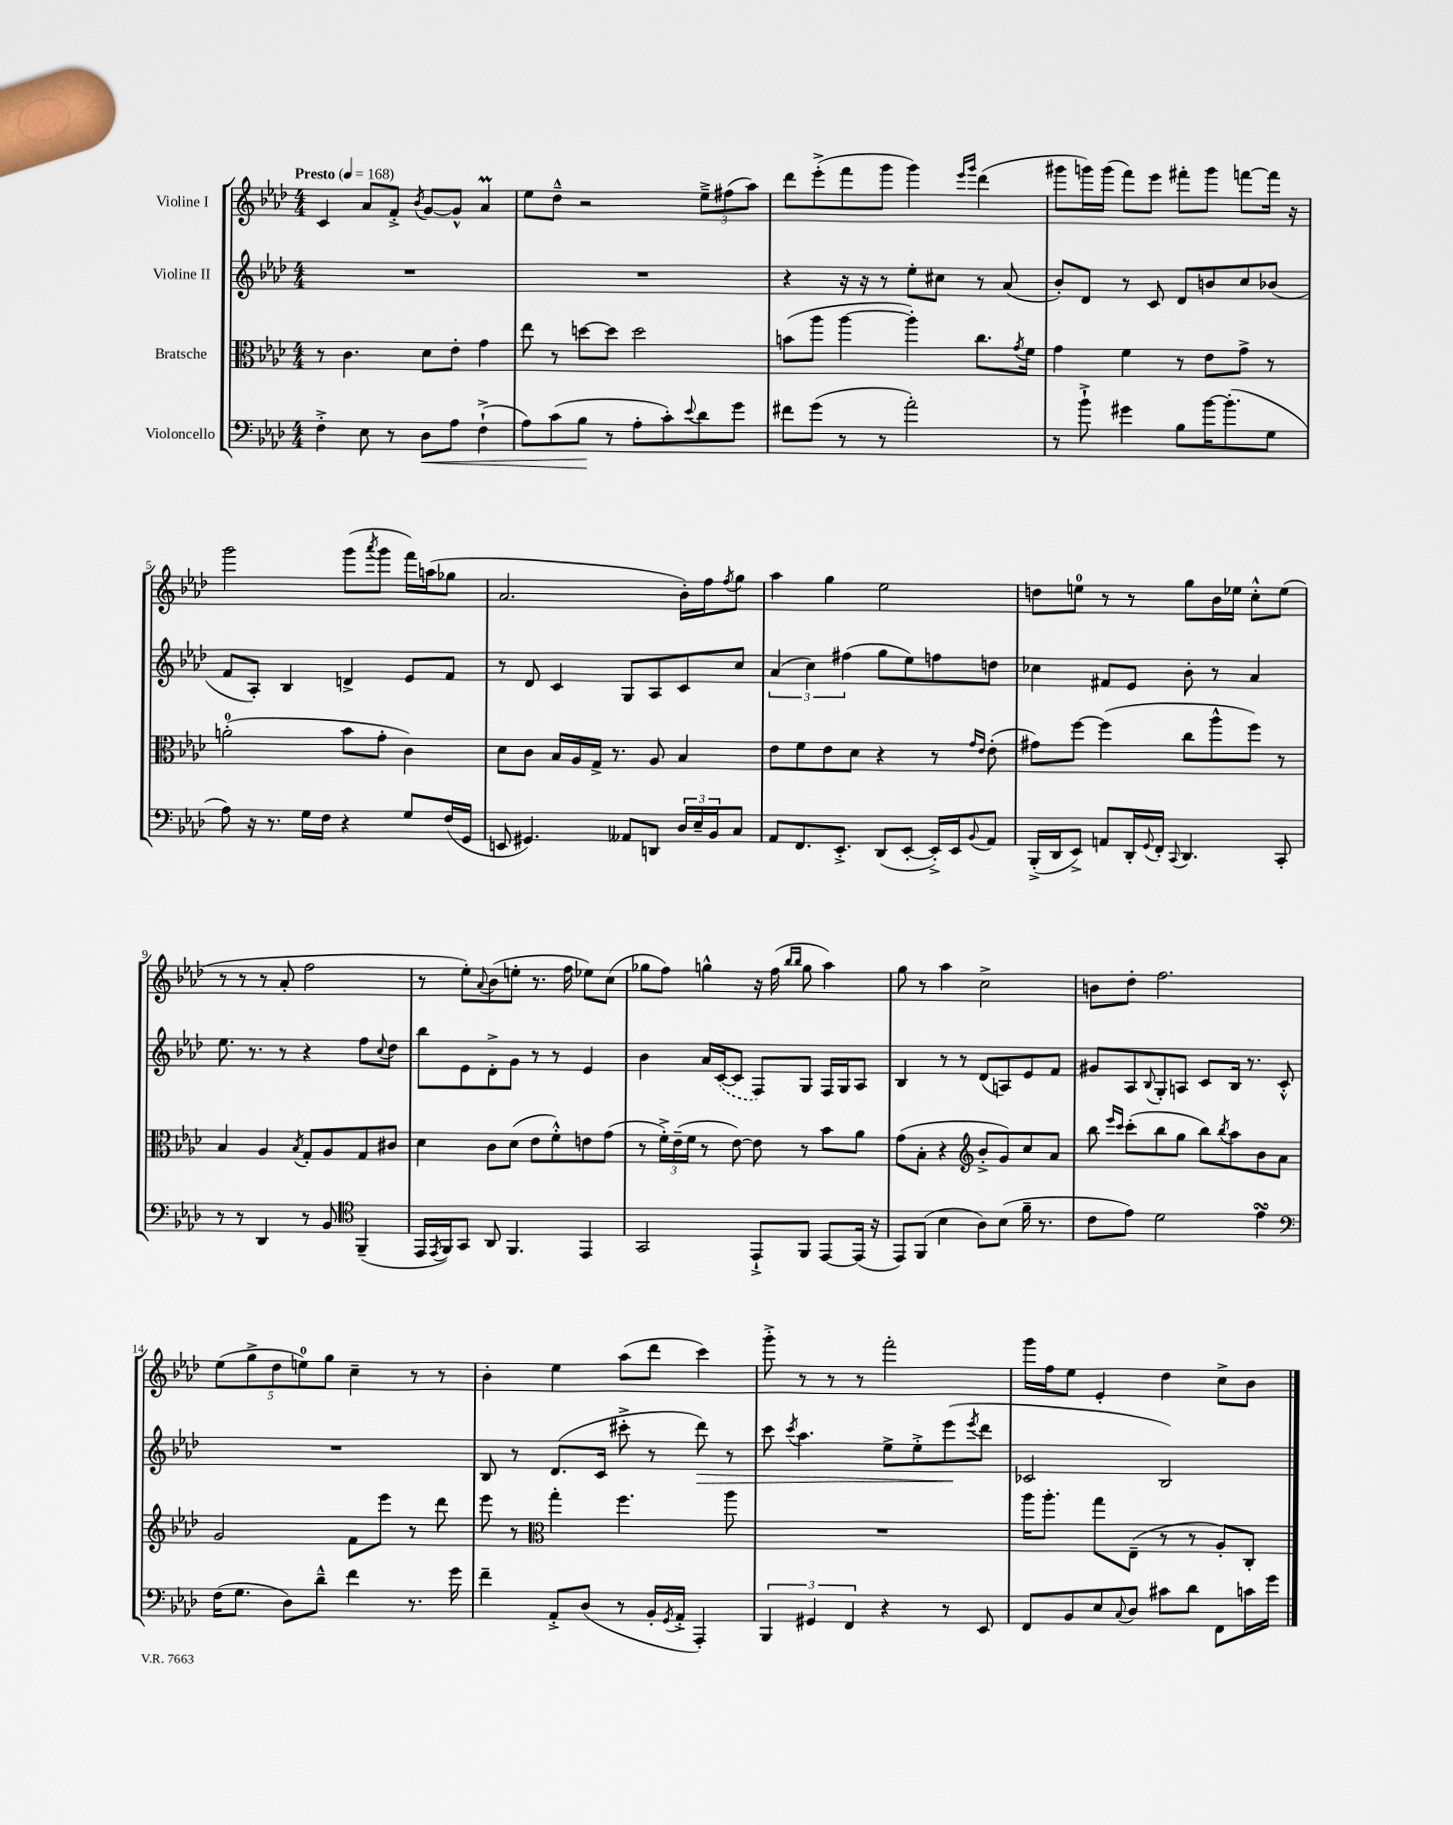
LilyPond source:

<<
\new StaffGroup <<
\new Staff = "s0" \with { instrumentName = "Violine I" } {
    \clef treble \key aes \major \numericTimeSignature \time 4/4 \tempo "Presto" 4 = 168
    c'4 aes'8 f'8-.-> \acciaccatura { bes'8 } g'8~ g'8-^ aes'4\prall |
    ees''8 des''8---^ r2 \tuplet 3/2 { ees''8---> fis''8( aes''8) } |
    des'''8 ees'''8-.->( f'''8 g'''8 g'''4) \grace { ees'''16 g'''16 } des'''4( |
    gis'''8 g'''16) g'''16( f'''8) ees'''8 fis'''8-. g'''8 f'''8~ f'''16 r16 |
    g'''2 g'''8( \acciaccatura { aes'''8 } g'''8 f'''16) a''16( ges''8 |
    aes'2. bes'16-.) f''16 \acciaccatura { f''8 } g''8 |
    aes''4 g''4 ees''2 |
    d''8 e''8-0 r8 r8 g''8 bes'16 ees''16 c''8-.-^ ees''8( |
    r8 r8 r8 aes'8-. f''2 |
    r8 ees''8-.) \appoggiatura { aes'8 } bes'8( e''8-. r8. f''16 ees''8) c''8( |
    ges''8 f''8) g''4-^ r16 f''16( \grace { bes''16 bes''16 } g''8 aes''4) |
    g''8 r8 aes''4 c''2-> |
    b'8 des''8-. f''2. |
    \tuplet 5/4 { ees''8( g''8-> des''8 e''8-0) g''8 } c''4-- r8 r8 |
    bes'4-. ees''4 aes''8( des'''8 c'''4) |
    g'''8-.-> r8 r8 r8 f'''2-. |
    g'''16 f''16 ees''8 ees'4-. des''4 c''8-> bes'8 \bar "|." |
}
\new Staff = "s1" \with { instrumentName = "Violine II" } {
    \clef treble \key aes \major \numericTimeSignature \time 4/4
    R1 |
    R1 |
    r4 r16 r16 r8 ees''8-. cis''8 r8 aes'8( |
    bes'8-.) des'8 r8 c'8 des'8 b'8 c''8 bes'8( |
    f'8 aes8-.) bes4 d'4-> ees'8 f'8 |
    r8 des'8 c'4 g8 aes8 c'8 c''8 |
    \tuplet 3/2 { aes'4( c''4) fis''4( } g''8 ees''8) f''8 d''8 |
    ces''4 fis'8 ees'8 bes'8-. r8 aes'4 |
    ees''8. r8. r8 r4 f''8 \appoggiatura { c''8 } des''8 |
    bes''8 ees'8 des'8-.-> g'8 r8 r8 ees'4 |
    bes'4 aes'16 \once \slurDashed c'16~( c'8 f8) g8 f16 g16 aes8 |
    bes4 r8 r8 des'8( a8) ees'8 f'8 |
    gis'8 aes8 \appoggiatura { bes8 } g8-. a8 c'8 bes16 r8. c'8-.-^ |
    R1 |
    bes8 r8 des'8.( c'16 cis'''8-.-> r8 des'''8\>) r8 |
    c'''8 \acciaccatura { c'''8 } aes''4. ees''8-> ees''8-.-> ees'''8\!( \acciaccatura { ees'''8 } des'''8 |
    ces'2 bes2) \bar "|." |
}
\new Staff = "s2" \with { instrumentName = "Bratsche" } {
    \clef alto \key aes \major \numericTimeSignature \time 4/4
    r8 c'4. des'8 ees'8-. g'4 |
    ees''8 r8 d''8~ d''8 d''2 |
    b'8( aes''8 aes''4~ aes''4-.) c''8. \acciaccatura { g'8 } f'16 |
    g'4 f'4 r8 ees'8 g'8-> r8 |
    a'2-0-.( bes'8 g'8-. c'4) |
    des'8 c'8 bes16 aes16 g16-> r8. aes8 bes4 |
    ees'8 f'8 ees'8 des'8 r4 r8 \grace { g'16 ees'16 } ees'8-.( |
    gis'8) f''8~ f''4( c''8 aes''8-^ f''8) r8 |
    bes4 aes4 \acciaccatura { bes8 } g8-. aes8 g8 cis'8 |
    des'4 c'8 des'8( ees'8 f'8-.-^) e'8 g'8( |
    r8 \tuplet 3/2 { f'16-.->) ees'16--( f'16 } r8 ees'8~) ees'8 r8 bes'8 aes'8 |
    g'8( bes8-. r4 \clef treble bes'8-.-> g'8) c''8 aes'8 |
    bes''8 \grace { ees'''16 c'''16 } c'''8-.( bes''8 g''8 bes''8) \acciaccatura { bes''8 } aes''8 bes'8 aes'8 |
    g'2 f'8 ees'''8 r8 des'''8 |
    ees'''8 r8 \clef alto g''4-. f''4. aes''8 |
    R1 |
    aes''16 aes''8.-. g''8 ees8--( r8 r8 aes8-.) c8-. \bar "|." |
}
\new Staff = "s3" \with { instrumentName = "Violoncello" } {
    \clef bass \key aes \major \numericTimeSignature \time 4/4
    f4-.-> ees8 r8 des8\< aes8 f4-!->( |
    aes8) c'8( bes8\! r8 aes8-. c'8-.) \appoggiatura { ees'8 } des'8 g'8 |
    fis'8 g'8( r8 r8 aes'2-.) |
    r8 bes'8-!-> gis'4 bes8 bes'16~ bes'8.-.( g8 |
    aes8) r16 r8. g16 f16 r4 g8 f16( g,16 |
    e,8 gis,4.) aeses,8 d,8 \tuplet 3/2 { des16 ees16-- bes,16 } c8 |
    aes,8 f,8. ees,8.-.-> des,8( ees,8~-. ees,16-.->) ees,16 \appoggiatura { bes,8 } aes,8 |
    bes,,16-.->( des,16 ees,8->) a,8 des,16-. \appoggiatura { g,8 } f,16-. \appoggiatura { c,8 } des,4. c,8-. |
    r8 r8 des,4 r8 bes,8 \clef tenor f,4--( |
    ees,16 \acciaccatura { ees,8 } f,16) g,8 aes,8 f,4. ees,4 |
    g,2 ees,8-!-> f,8 ees,8~ ees,16( r16 |
    ees,8) f,8( bes4 aes8) bes8( f'16-- r8. |
    c'8 ees'8) des'2 ees'4\turn |
    \clef bass f16( g8. des8) des'8---^ f'4 r8. g'16 |
    f'4-- aes,8-.-> des8( r8 bes,16-. \acciaccatura { g,8 } aes,16-.-> aes,,4-.) |
    \tuplet 3/2 { bes,,4 gis,4 f,4 } r4 r8 ees,8 |
    f,8 bes,8 ees8 \appoggiatura { c8 } des8 cis'8 des'8 f,8 c'16 g'16 \bar "|." |
}
>>
>>
